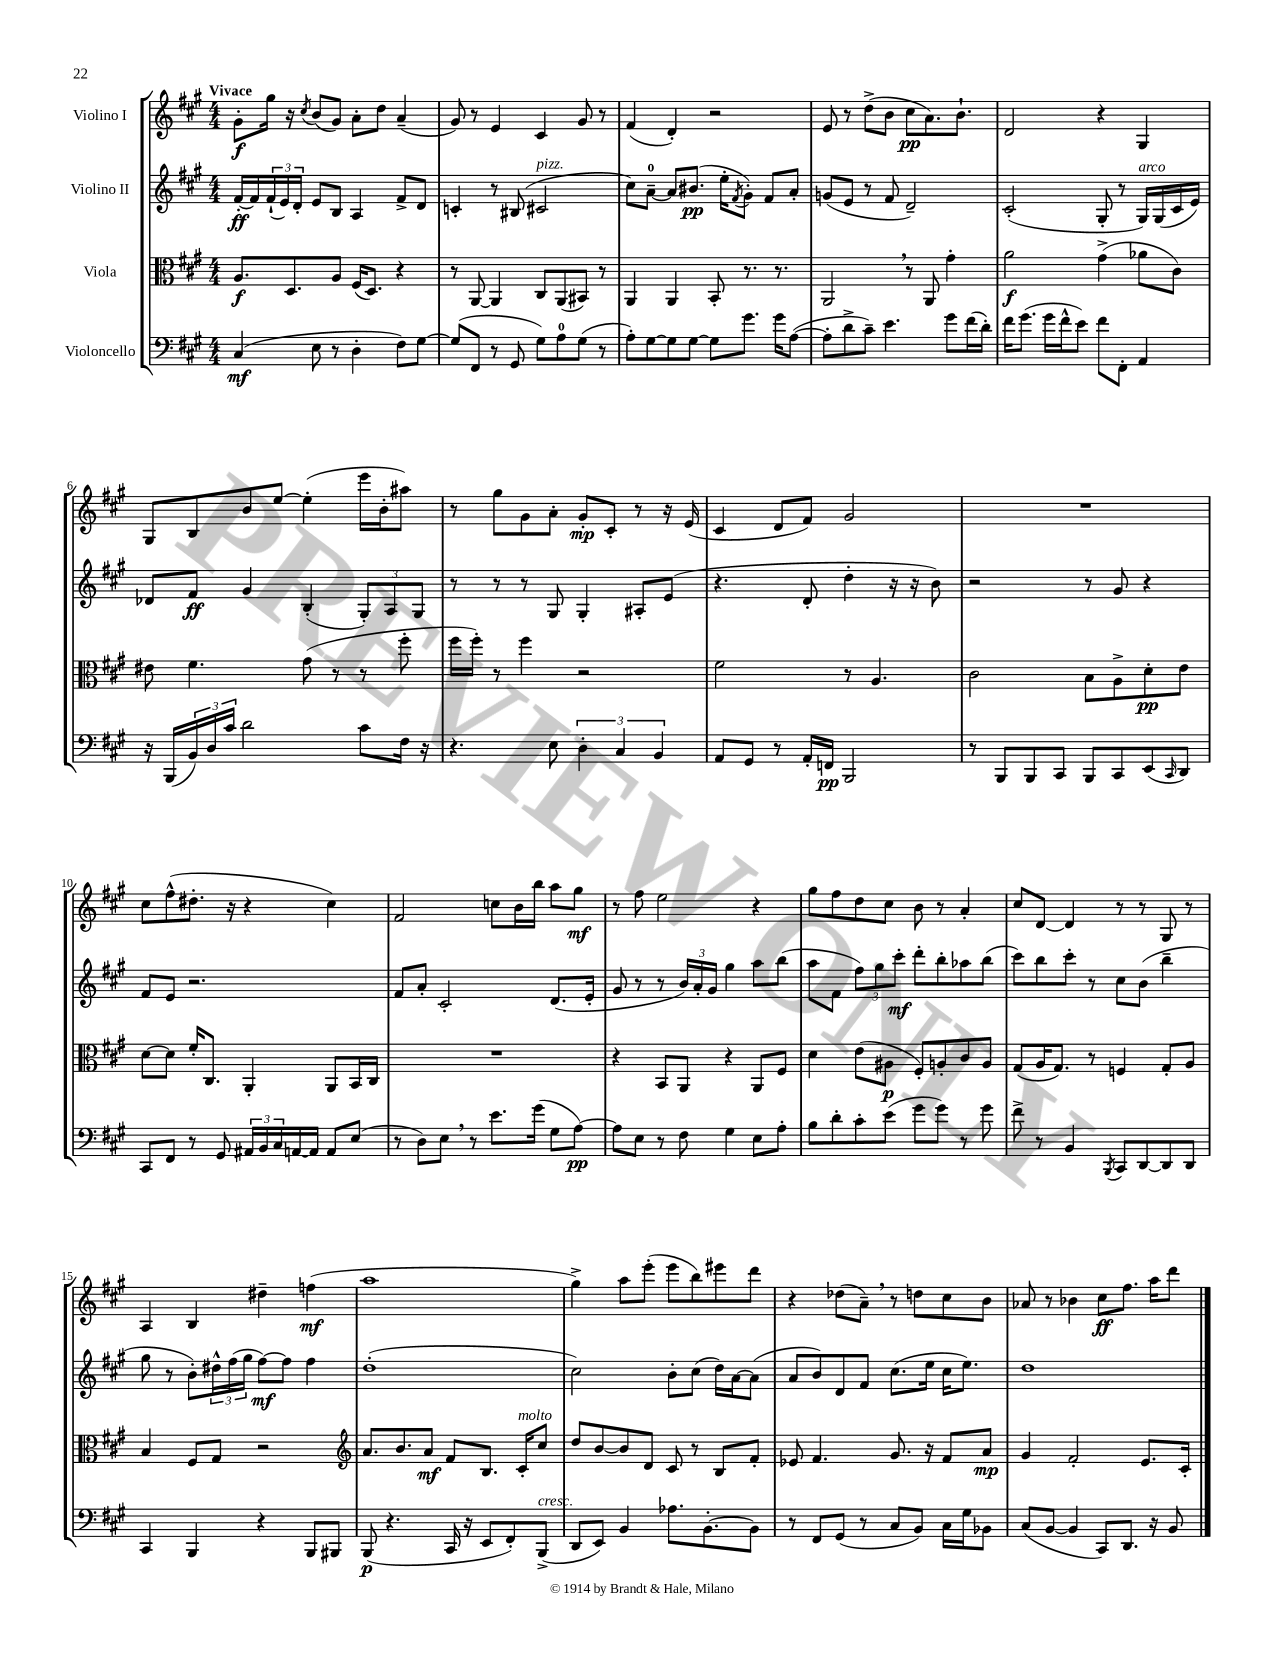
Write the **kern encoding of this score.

**kern	**dynam	**kern	**dynam	**kern	**dynam	**kern	**dynam
*part4	*part4	*part3	*part3	*part2	*part2	*part1	*part1
*staff4	*staff4	*staff3	*staff3	*staff2	*staff2	*staff1	*staff1
*I"Violoncello	*	*I"Viola	*	*I"Violino II	*	*I"Violino I	*
*clefF4	*	*clefC3	*	*clefG2	*	*clefG2	*
*k[f#c#g#]	*	*k[f#c#g#]	*	*k[f#c#g#]	*	*k[f#c#g#]	*
*M4/4	*	*M4/4	*	*M4/4	*	*M4/4	*
=1	=1	=1	=1	=1	=1	=1	=1
!	!	!	!	!	!	!LO:TX:a:B:t=Vivace	!
(4C#/	mf	8.A/L	f	[16f#'/LL	ff	8g#'\L	f
.	.	.	.	16f#/]	.	.	.
.	.	.	.	(24f#`/	.	16gg#\Jk	.
.	.	.	.	24e/)	.	.	.
.	.	8.D/	.	.	.	16r	.
.	.	.	.	24d'/JJ	.	.	.
.	.	.	.	.	.	8qcc#/	.
8E\	.	.	.	8e/L	.	(8b/L	.
8r	.	8A/J	.	8B/J	.	8g#/J)	.
4D'\	.	(16F#/KL	.	4A/	.	8a'\L	.
.	.	8.D/J)	.	.	.	.	.
.	.	.	.	.	.	8dd\J	.
8F#\L)	.	4r	.	8f#^/L	.	(4a~/	.
[8G#\J	.	.	.	8d/J	.	.	.
=2	=2	=2	=2	=2	=2	=2	=2
(8G#/L]	.	8r	.	4cn'/	.	8g#/)	.
8FF#/J	.	[8AA/	.	.	.	8r	.
8r	.	4AA/]	.	8r	.	4e/	.
8GG#/	.	.	.	(8B#X/	.	.	.
!	!	!	!	!LO:TX:a:i:t=pizz.	!	!	!
8G#\L)	.	8C#/L	.	2c#X/	.	4c#/	.
8A\	.	(8AA/	.	.	.	.	.
(8G#\J	.	8BB#X/J)	.	.	.	8g#/	.
8r	.	8r	.	.	.	8r	.
=3	=3	=3	=3	=3	=3	=3	=3
8A'\L)	.	4AA/	.	8cc#\L)	.	(4f#/	.
[8G#\	.	.	.	[8a~\J	.	.	.
8G#\]	.	4AA/	.	8a/L]	.	4d'/)	.
[8G#\J	.	.	.	(8.b#X/J	pp	.	.
8G#\L]	.	8BB'/	.	.	.	2r	.
.	.	.	.	16ee'\KL	.	.	.
.	.	.	.	8qf#/	.	.	.
8.g#\J	.	8.r	.	8g#'\J)	.	.	.
.	.	.	.	8f#/L	.	.	.
16g#\KL	.	8.r	.	.	.	.	.
([8A\J	.	.	.	8a'/J	.	.	.
=4	=4	=4	=4	=4	=4	=4	=4
8A'\L]	.	2AA,/	.	(8gn/L	.	8e/	.
8d^\	.	.	.	8e/J	.	8r	.
8c#~\J)	.	.	.	8r	.	(8dd^\L	.
4.e\	.	.	.	8f#/	.	8b\J	.
.	.	8r	.	2d~/)	.	8cc#\L	pp
.	.	8AA/	.	.	.	8.a\)	.
8g#\L	.	4g#'\	.	.	.	.	.
.	.	.	.	.	.	8.b`\J	.
(16f#\L	.	.	.	.	.	.	.
16d'\JJ)	.	.	.	.	.	.	.
=5	=5	=5	=5	=5	=5	=5	=5
16f#\KL	.	2a\	f	(2c#'/	.	2d/	.
(8.g#\J	.	.	.	.	.	.	.
16g#\LL	.	.	.	.	.	.	.
16f#^^\J	.	.	.	.	.	.	.
8e\J)	.	.	.	.	.	.	.
8f#\L	.	(4g#^\	.	8G#'/	.	4r	.
8FF#'\J	.	.	.	8r	.	.	.
!	!	!	!	!LO:TX:a:i:t=arco	!	!	!
4AA/	.	8a-X\L	.	16G#/LL)	.	4G#/	.
.	.	.	.	(16G#/	.	.	.
.	.	8c#\J)	.	16c#/	.	.	.
.	.	.	.	16e/JJ)	.	.	.
!!LO:LB:g=z
=6	=6	=6	=6	=6	=6	=6	=6
16r	.	8e#X\	.	8d-X/L	.	8G#/L	.
(16BBB/LL	.	.	.	.	.	.	.
24BB/)	.	4.f#\	.	8f#/J	ff	8B/	.
24D/	.	.	.	.	.	.	.
24c#/JJ	.	.	.	.	.	.	.
2d\	.	.	.	4g#/	.	8b/	.
.	.	.	.	.	.	[8ee/J	.
.	.	(8g#\	.	(4B'/	.	(4ee'\]	.
.	.	8r	.	.	.	.	.
8c#\L	.	8r	.	12G#'/L)	.	16eee\LL	.
.	.	.	.	.	.	16b'\J	.
.	.	.	.	12A/	.	.	.
16F#\Jk	.	8ff#'\	.	.	.	8aa#X\J)	.
.	.	.	.	12G#/J	.	.	.
16r	.	.	.	.	.	.	.
=7	=7	=7	=7	=7	=7	=7	=7
4.r	.	16ff#\LL	.	8r	.	8r	.
.	.	16ff#'\JJ)	.	.	.	.	.
.	.	8r	.	8r	.	8gg#\L	.
.	.	4ff#\	.	8r	.	8g#\	.
8E\	.	.	.	8G#/	.	8a'\J	.
6D'\	.	2r	.	4G#'/	.	8g#'/L	mp
.	.	.	.	.	.	8c#'/J	.
6C#/	.	.	.	.	.	.	.
.	.	.	.	8A#X'/L	.	8r	.
6BB/	.	.	.	.	.	.	.
.	.	.	.	(8e/J	.	16r	.
.	.	.	.	.	.	(16e/	.
=8	=8	=8	=8	=8	=8	=8	=8
8AA/L	.	2f#\	.	4.r	.	4c#/	.
8GG#/J	.	.	.	.	.	.	.
8r	.	.	.	.	.	8d/L	.
16AA'/LL	.	.	.	8d'/	.	8f#/J)	.
16FFn/JJ	pp	.	.	.	.	.	.
2BBB/	.	8r	.	4dd'\	.	2g#/	.
.	.	4.A/	.	.	.	.	.
.	.	.	.	16r	.	.	.
.	.	.	.	16r	.	.	.
.	.	.	.	8b\)	.	.	.
=9	=9	=9	=9	=9	=9	=9	=9
8r	.	2c#\	.	2r	.	1r	.
8BBB/L	.	.	.	.	.	.	.
8BBB/	.	.	.	.	.	.	.
8CC#/J	.	.	.	.	.	.	.
8BBB/L	.	8B\L	.	8r	.	.	.
8CC#/	.	8A^\	.	8g#/	.	.	.
(8EE/	.	8d'\	pp	4r	.	.	.
16qqCC#/	.	.	.	.	.	.	.
8DD/J)	.	8e\J	.	.	.	.	.
!!LO:LB:g=z
=10	=10	=10	=10	=10	=10	=10	=10
8CC#/L	.	[8d\L	.	8f#/L	.	8cc#\L	.
8FF#/J	.	8d\J]	.	8e/J	.	(8ff#^^\	.
8r	.	16f#'/KL	.	2.r	.	8.dd#X'\J	.
.	.	8.C#/J	.	.	.	.	.
8GG#/	.	.	.	.	.	.	.
.	.	.	.	.	.	16r	.
24AA#X/LL	.	4AA'/	.	.	.	4r	.
24BB/	.	.	.	.	.	.	.
24C#/	.	.	.	.	.	.	.
[16AAn/	.	.	.	.	.	.	.
16AA/JJ]	.	.	.	.	.	.	.
8AA/L	.	8AA/L	.	.	.	4cc#\)	.
(8E/J	.	16BB/L	.	.	.	.	.
.	.	16C#/JJ	.	.	.	.	.
=11	=11	=11	=11	=11	=11	=11	=11
8r	.	1r	.	8f#/L	.	2f#/	.
8D\L)	.	.	.	8a'/J	.	.	.
8E,\J	.	.	.	2c#'/	.	.	.
8r	.	.	.	.	.	.	.
8.e\L	.	.	.	.	.	8ccn\L	.
.	.	.	.	.	.	16b\L	.
(16g#\Jk	.	.	.	.	.	16bb\JJ	.
8G#\L	.	.	.	(8.d/L	.	8aa\L	.
[8A\J)	pp	.	.	.	.	8gg#\J	mf
.	.	.	.	16e'/Jk	.	.	.
=12	=12	=12	=12	=12	=12	=12	=12
8A\L]	.	4r	.	8g#/	.	8r	.
8E\J	.	.	.	8r	.	8ff#\	.
8r	.	8BB/L	.	8r	.	2ee\	.
8F#\	.	8AA/J	.	24b/LL)	.	.	.
.	.	.	.	24a'/	.	.	.
.	.	.	.	24g#/JJ	.	.	.
4G#\	.	4r	.	4gg#\	.	.	.
8E\L	.	8AA/L	.	8aa\L	.	4r	.
8A'\J	.	8F#/J	.	(8bb\J	.	.	.
=13	=13	=13	=13	=13	=13	=13	=13
8B\L	.	4d\	.	8aa\L	.	8gg#\L	.
8d'\	.	.	.	8f#\J	.	8ff#\	.
8c#'\	.	(8e\L	.	12ff#\L)	.	8dd\	.
.	.	.	.	12gg#\	.	.	.
(8e\J	.	8A#X\J	p	.	.	8cc#\J	.
.	.	.	.	12ccc#'\J	mf	.	.
8g#\L	.	8F#'/L)	.	8ddd'\L	.	8b\	.
8g#\J)	.	8An'/	.	8bb'\	.	8r	.
8r	.	8c#/	.	8aa-X\	.	4a'/	.
8g#\	.	8A/J	.	(8bb\J	.	.	.
=14	=14	=14	=14	=14	=14	=14	=14
8f#^\	.	(8G#/L	.	8ccc#\L)	.	8cc#/L	.
8r	.	16A/K	.	8bb\	.	[8d/J	.
.	.	8.G#/J)	.	.	.	.	.
4BB/	.	.	.	8ccc#'\J	.	4d/]	.
.	.	8r	.	8r	.	.	.
8qBBB/	.	.	.	.	.	.	.
8CC#/L	.	4Fn/	.	8cc#\L	.	8r	.
[8DD/	.	.	.	(8b\J	.	8r	.
8DD/]	.	8G#'/L	.	4bb~\	.	8G#/	.
8DD/J	.	8A/J	.	.	.	8r	.
!!LO:LB:g=z
=15	=15	=15	=15	=15	=15	=15	=15
4CC#/	.	4B/	.	8gg#\	.	4A/	.
.	.	.	.	8r	.	.	.
4BBB/	.	8F#/L	.	8b'\L)	.	4B/	.
.	.	8G#/J	.	24dd#X^^\L	.	.	.
.	.	.	.	(24ff#\	.	.	.
.	.	.	.	24gg#\JJ	.	.	.
4r	.	2r	.	[8ff#\L)	mf	4dd#X~\	.
.	.	.	.	8ff#\J]	.	.	.
8BBB/L	.	.	.	4ff#\	.	(4ffn\	mf
8BBB#X/J	.	.	.	.	.	.	.
=16	=16	=16	=16	=16	=16	=16	=16
*	*	*clefG2	*	*	*	*	*
(8BBB/	p	8.a/L	.	(1dd'	.	1aa	.
4.r	.	.	.	.	.	.	.
.	.	8.b/	.	.	.	.	.
.	.	8a/J	mf	.	.	.	.
16CC#/	.	8f#/L	.	.	.	.	.
16r	.	.	.	.	.	.	.
8EE/L	.	8.B/J	.	.	.	.	.
8FF#'/)	.	.	.	.	.	.	.
!	!	!LO:TX:a:i:t=molto	!	!	!	!	!
.	.	16c#'/KL	.	.	.	.	.
!LO:TX:a:i:t=cresc.	!	!	!	!	!	!	!
(8BBB^/J	.	8cc#/J	.	.	.	.	.
=17	=17	=17	=17	=17	=17	=17	=17
8DD/L	.	8dd/L	.	2cc#\)	.	4gg#^\)	.
8EE/J)	.	[8b/	.	.	.	.	.
4BB/	.	8b/]	.	.	.	8aa\L	.
.	.	8d/J	.	.	.	(8eee'\J	.
8.A-X\L	.	8c#/	.	8b'\L	.	8eee\L	.
.	.	8r	.	(8cc#\J	.	8bb\)	.
[8.BB'\	.	.	.	.	.	.	.
.	.	8B/L	.	16dd\LL)	.	8eee#X\	.
.	.	.	.	[16a\J	.	.	.
8BB\J]	.	8f#'/J	.	(8a\J]	.	8ddd\J	.
=18	=18	=18	=18	=18	=18	=18	=18
8r	.	8e-X/	.	8a/L	.	4r	.
8FF#/L	.	4.f#/	.	8b/)	.	.	.
(8GG#/J	.	.	.	8d/	.	(8dd-X\L	.
8r	.	.	.	8f#/J	.	8a~,\J)	.
8C#/L	.	8.g#/	.	(8.cc#\L	.	8r	.
8BB/J)	.	.	.	.	.	8ddn\L	.
.	.	16r	.	16ee\Jk	.	.	.
16C#\LL	.	8f#/L	.	16cc#\KL	.	8cc#\	.
16G#\J	.	.	.	8.ee\J)	.	.	.
8BB-X\J	.	8a/J	mp	.	.	8b\J	.
=19	=19	=19	=19	=19	=19	=19	=19
(8C#/L	.	4g#/	.	1dd	.	8a-X/	.
[8BB/J	.	.	.	.	.	8r	.
4BB/]	.	2f#'/	.	.	.	4b-X\	.
8CC#/L)	.	.	.	.	.	8cc#\L	ff
8.DD/J	.	.	.	.	.	8.ff#\J	.
.	.	8.e/L	.	.	.	.	.
16r	.	.	.	.	.	16aa\KL	.
8BB/	.	.	.	.	.	8ddd\J	.
.	.	16c#'/Jk	.	.	.	.	.
==	==	==	==	==	==	==	==
*-	*-	*-	*-	*-	*-	*-	*-
